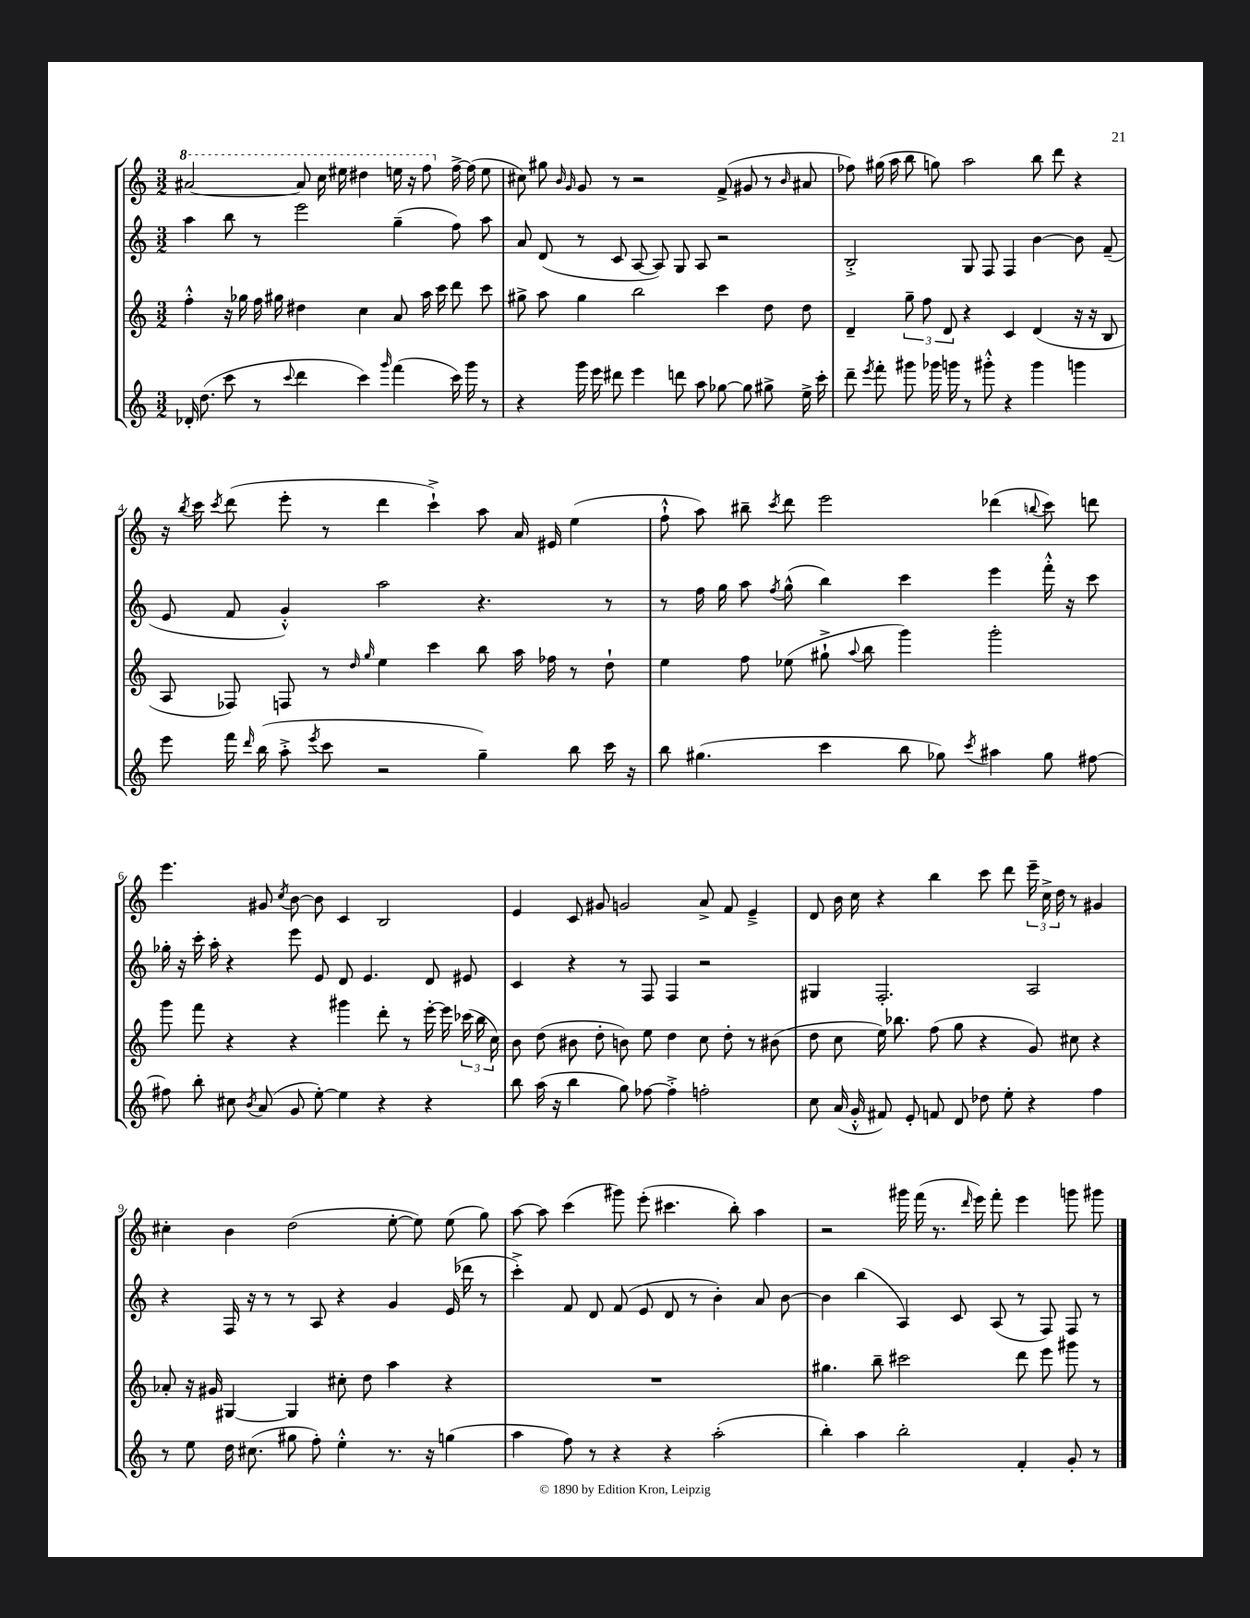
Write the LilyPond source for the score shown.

<<
\new StaffGroup <<
\new Staff = "s0" {
    \clef treble \key c \major \numericTimeSignature \time 3/2
    \autoBeamOff \ottava #1 ais''2~ ais''8 c'''16 eis'''16 dis'''4 e'''16 r16 f'''8 \ottava #0 f''16~-> f''16( e''8 |
    cis''8) gis''8 \grace { b'16 g'16 } g'8 r8 r2 f'8->( gis'8 r8 \grace { b'16 } ais'8 |
    fes''8) gis''16( a''16 b''8 g''8) a''2 b''8 d'''8 r4 |
    r16 \acciaccatura { b''8 } c'''16 \acciaccatura { c'''8 } d'''8( e'''8-. r8 d'''4 c'''4-!->) a''8 a'16 eis'16 e''4( |
    f''8-!-^ a''8) bis''8-- \acciaccatura { c'''8 } d'''8 e'''2 des'''4( \appoggiatura { b''8 } c'''8) d'''8 |
    e'''4. gis'8 \acciaccatura { c''8 } b'8~ b'8 c'4 b2 |
    e'4 c'8 gis'8 g'2 a'8-> f'8 e'4---> |
    d'8 b'16 c''16 r4 b''4 c'''8 d'''8 \tuplet 3/2 { e'''16-- c''16-> d''16 } r8 gis'4 |
    cis''4-. b'4 d''2( e''8~-. e''8) e''8( g''8) |
    a''8~ a''8 c'''4( gis'''8) e'''8-.( cis'''4. b''8-.) a''4 |
    r2 gis'''16 f'''16( r8. \grace { d'''16 } e'''16) f'''8-. e'''4 g'''8 gis'''8 \bar "|." |
}
\new Staff = "s1" {
    \clef treble \key c \major \numericTimeSignature \time 3/2
    \autoBeamOff a''4 b''8 r8 e'''2 g''4--( f''8) a''8 |
    a'8 d'8( r8 c'8 a8~ a8) g8 a8 r2 |
    b2-.-> g8 f8 f4 b'4~ b'8 f'8--( |
    e'8 f'8 g'4-.-^) a''2 r4. r8 |
    r8 f''16 g''16 a''8 \acciaccatura { f''8 } g''8-^( b''4) c'''4 e'''4 f'''16-.-^ r16 c'''8 |
    ges''16-. r16 c'''16-. a''16-. r4 e'''8 e'8 d'8 e'4. d'8 eis'8 |
    c'4 r4 r8 f8 f4 r2 |
    gis4 f2.-. a2 |
    r4 f16 r16 r8 r8 a8 r4 g'4 e'16( des'''16 r8 |
    c'''4-.->) f'8 d'8 f'8( e'8 d'8 r8 b'4-.) a'8 b'8~ |
    b'4 b''4( a4) c'8 a8( r8 f8) f8 r8 \bar "|." |
}
\new Staff = "s2" {
    \clef treble \key c \major \numericTimeSignature \time 3/2
    \autoBeamOff f''4-.-^ r16 ges''16 f''16 gis''16 dis''4 c''4 a'8 a''16 c'''16 d'''8 c'''8 |
    gis''8-> a''8 gis''4 b''2 c'''4 d''8 d''8 |
    d'4-- \tuplet 3/2 { g''8-- f''8 d'8 } r4 c'4 d'4( r16 r16 b8 |
    a8 fes8) f8 r8 \grace { d''16 g''16 } e''4 c'''4 b''8 a''16 fes''16 r8 d''8-! |
    e''4 f''8 ees''8( gis''8-!-> \appoggiatura { a''8 } b''8 g'''4) g'''2-. |
    g'''8 f'''8 r4 r4 gis'''4 d'''8-. r8 e'''16~-. e'''16 \tuplet 3/2 { ces'''16( b''16 c''16) } |
    b'8 d''8( bis'8 d''8-. b'8) e''8 d''4 c''8 d''8-. r8 bis'8( |
    d''8 c''8 e''16) bes''8. f''8( g''8 r4 g'8) cis''8 r4 |
    aes'8-. r16 gis'16 gis4~ gis4 cis''8-. d''8 a''4 r4 |
    R1. |
    gis''4. b''8-- cis'''2 d'''8 e'''8 gis'''8 r8 \bar "|." |
}
\new Staff = "s3" {
    \clef treble \key c \major \numericTimeSignature \time 3/2
    \autoBeamOff des'16-. d''8.( c'''8 r8 \appoggiatura { c'''8 } d'''4 c'''4) \grace { g'''16 } f'''4( c'''16) g'''16 r8 |
    r4 g'''16 e'''16 dis'''8 e'''4 d'''8 a''8 ges''8~ ges''8 gis''8-> e''16-> c'''16-. |
    d'''8-- \acciaccatura { e'''8 } f'''8-. gis'''8 ges'''16 g'''16 r8 gis'''8-.-^ r4 gis'''4 g'''4 |
    e'''8 f'''16 \grace { d'''16 } b''16( a''8-.-> \acciaccatura { e'''8 } c'''8 r2 g''4--) b''8 c'''16 r16 |
    b''8 gis''4.( c'''4 b''8 ges''8) \acciaccatura { c'''8 } ais''4 ges''8 fis''8~ |
    fis''8 b''8-. cis''8 \acciaccatura { b'8 } a'8( g'8 e''8~-.) e''4 r4 r4 |
    b''8 a''16( r16 b''4 g''8) fes''8~ fes''4-.-> f''2-. |
    c''8 a'16( g'16-.-^ fis'8) e'8-. f'8 d'8 des''8 e''8-. r4 f''4 |
    r8 e''8 d''16 cis''8.( gis''8 f''8-.) e''4-.-^ r8. r16 g''4( |
    a''4 f''8) r8 r4 r4 a''2-.( |
    b''4-.) a''4 b''2-. f'4-. g'8-. r8 \bar "|." |
}
>>
>>
